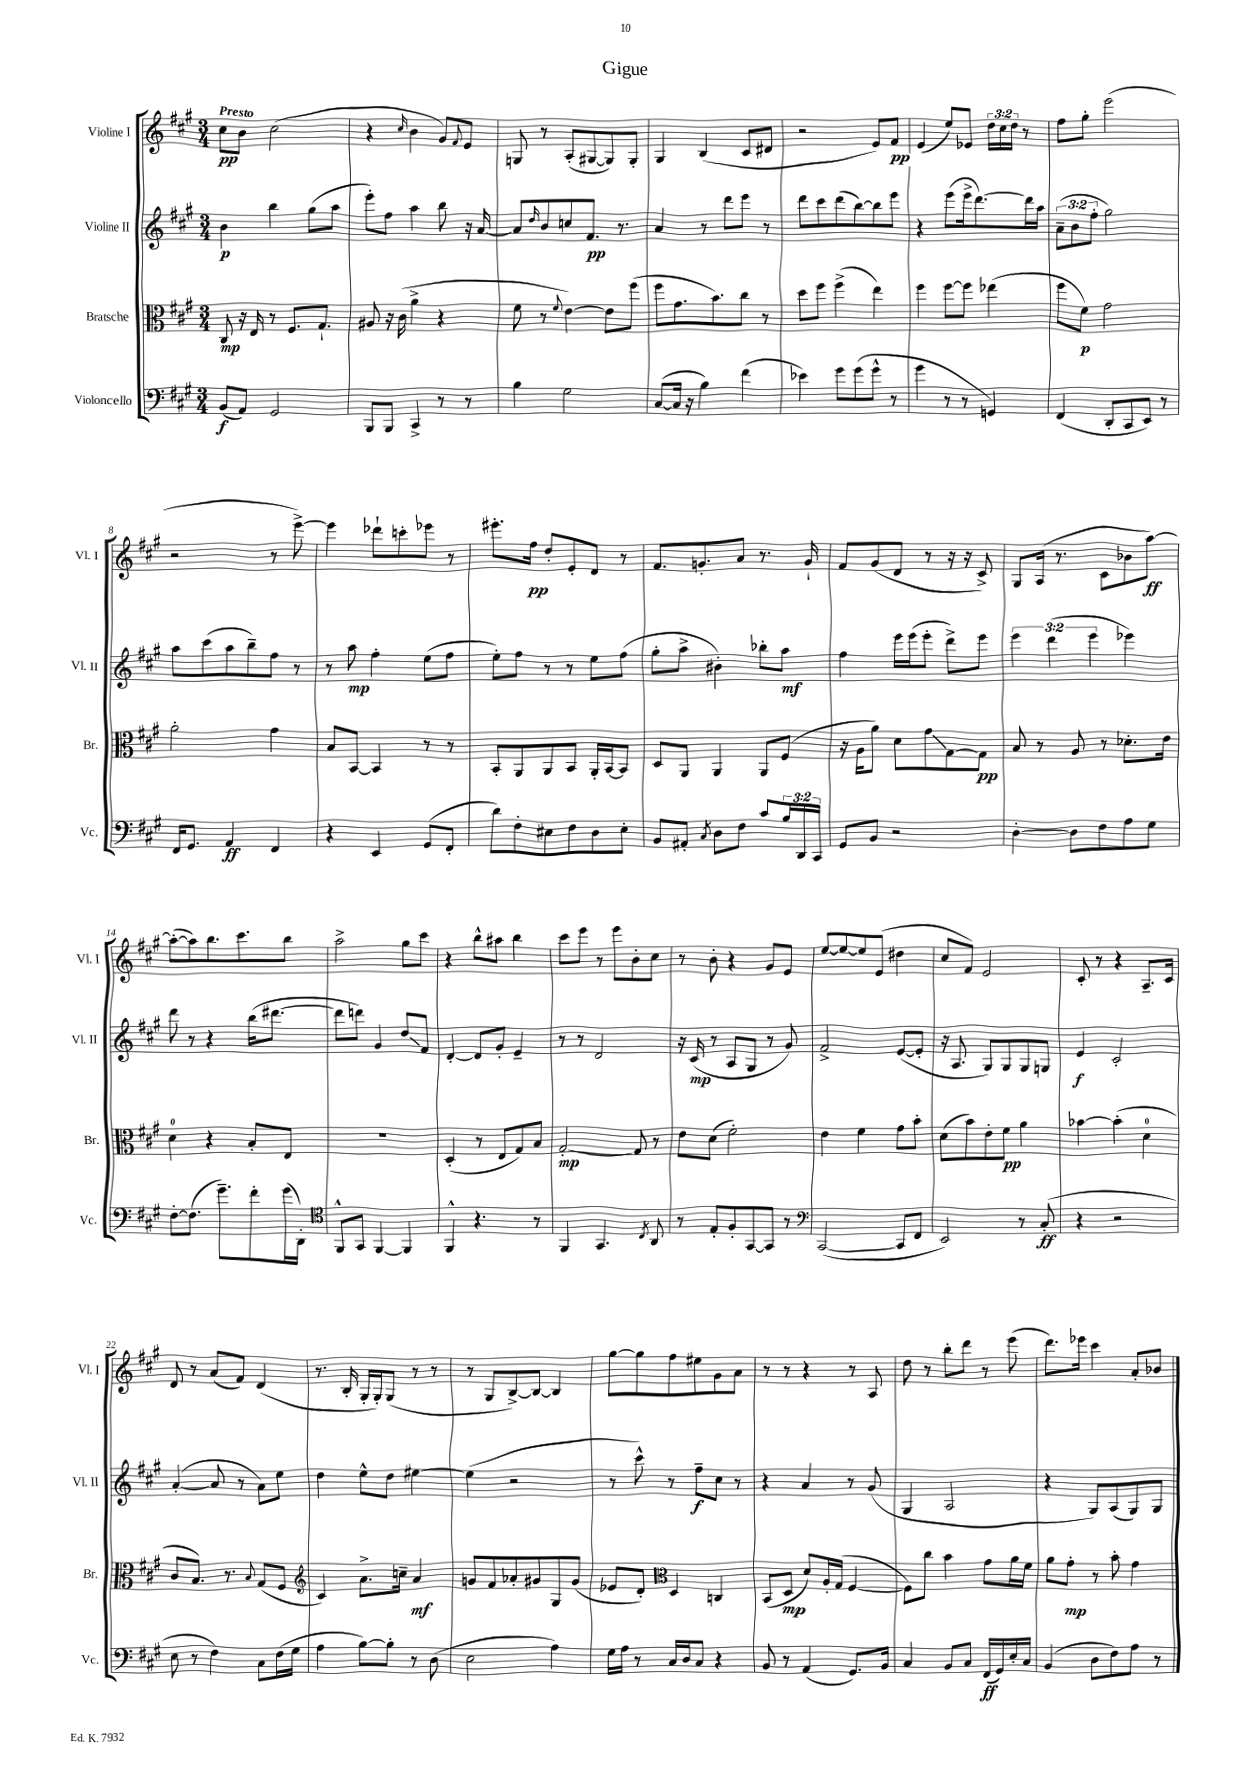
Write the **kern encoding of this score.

**kern	**kern	**kern	**kern
*staff4	*staff3	*staff2	*staff1
*clefF4	*clefC3	*clefG2	*clefG2
*k[f#c#g#]	*k[f#c#g#]	*k[f#c#g#]	*k[f#c#g#]
*M3/4	*M3/4	*M3/4	*M3/4
(8BB/L	8C#/	4b\	8cc#\L
8AA/J)	16r	.	8b\J
.	16E/	.	.
2GG#/	8r	4bb\	(2cc#\
.	8.F#/L	.	.
.	.	(8gg#\L	.
.	8.G#`/J	.	.
.	.	8aa\J	.
=	=	=	=
8BBB/L	8A#/	8eee'\L)	4r
8BBB/J	16r	8ff#\J	.
.	(16c#\	.	.
.	.	.	16qqcc#/
4CC#^/	4a^\	4aa\	4b\
8r	4r	8bb\	8g#/L)
.	.	.	8qqf#/
8r	.	16r	8e/J
.	.	[16a/	.
=	=	=	=
4B\	8f#\	8a/]L	8G/
.	.	16qqdd/	.
.	8r	8b/	8r
.	8qqf#/	.	.
2G#\	[4e\)	8cc/	(8A'/L
.	.	8.f#/J	[8G#/
.	8e\]L	.	8G#/])
.	.	8.r	.
.	(8ff#\J	.	8G#'/J
=	=	=	=
([8C#/L	8ff#\L	4a/	4G#/
16C#/]Jk	8.g#\	.	.
16r	.	.	.
4B\)	.	8r	(4B/
.	8.b\)	.	.
.	.	8ddd\L	.
(4f#\	8cc#\J	8eee\J	8c#/L
.	8r	8r	8d#/J
=	=	=	=
4e-\)	8dd\L	8ddd\L	2r
.	8ff#\J	8ccc#\	.
8g#\L	(4ff#^\	(8ddd\	.
(8g#\	.	[8bb\)	.
8g#^^\J	4ee\)	8bb\]	8e/L)
8r	.	8eee\J	8f#/J
=	=	=	=
4g#\	4ff#\	4r	(4e/
8r	[8ff#\L	(8eee\L	8ee/L)
8r	8ff#\]J	16eee^\k	8e-/J
.	.	[8.ddd\)	.
4GG/)	(4ee-\	.	24dd\LL
.	.	.	24cc#\
.	.	.	24dd\JJ
.	.	16ddd\]L	8r
.	.	16aa\JJ	.
=	=	=	=
(4FF#/	8ff#\L	(12a~\L	8ff#\L
.	.	12b\	.
.	8f#\J)	.	8gg#'\J
.	.	12ff#'\J	.
8DD'/L	2g#\	2gg#\)	(2eee\
8CC#/	.	.	.
8EE/J)	.	.	.
8r	.	.	.
=	=	=	=
16FF#/LK	2a'\	8aa\L	2r
8.GG#/J	.	.	.
.	.	(8ccc#\	.
4AA/	.	8aa\	.
.	.	8bb~\)	.
4FF#/	4g#\	8ff#\J	8r
.	.	8r	[8eee^\)
=	=	=	=
4r	8B/L	8r	4eee\]
.	[8BB/J	8aa\	.
4EE/	4BB/]	4ff#'\	8ddd-`\L
.	.	.	8ccc'\
(8GG#/L	8r	(8ee\L	8eee-\J
8FF#'/J	8r	8ff#\J	8r
=	=	=	=
8d\L)	8BB'/L	8ee'\L)	8.eee#'\L
8F#'\	8AA/	8ff#\J	.
.	.	.	16ff#\Jk
8E#\	8AA/	8r	8dd'/L
8F#\	8BB/J	8r	8e'/
8D\	16AA'/LL	8ee\L	8d/J
.	[16BB/J	.	.
8E#'\J	8BB/]J	(8ff#\J	8r
=	=	=	=
8BB/L	8D/L	8gg#'\L	8.f#/L
8AA#'/J	8AA/J	8aa^\J	.
.	.	.	8.g'/
8qC#/	.	.	.
8D\L	4AA/	4b#'\)	.
8F#\J	.	.	8a/J
8c#/L	8AA/L	8bb-'\L	8.r
24B/L	(8F#/J	8aa\J	.
24DD/	.	.	.
.	.	.	16g`/
24CC#/JJ	.	.	.
=	=	=	=
8GG#/L	16r	4ff#\	8f#/L
.	16A\LK	.	.
8BB/J	8a\J)	.	(8g#/
2r	8d\L	16eee\LL	8d/J
.	.	(16eee\J	.
.	8g#\	8eee'\J	8r
.	[8G#\	8ddd^\L)	16r
.	.	.	16r
.	8G#\]J	8eee\J	8c#^/)
=	=	=	=
[4D'\	8B/	6eee\	8G#/L
.	8r	.	(16A/Jk
.	.	(6ddd\	.
.	.	.	8.r
8D\]L	8A/	.	.
.	.	6eee\	.
8F#\	8r	.	8c#\L
8A\	8.d-'\L	4eee-\)	8b-\
8G#\J	.	.	[8aa\J)
.	16e\Jk	.	.
=	=	=	=
[8F#'\L	4d\	8ddd\	(8aa'\_L
(8.F#\]J	.	8r	8aa\])
.	4r	4r	8.bb\
8.g#~\L)	.	.	.
.	.	.	8.ccc#\
8f#'\	8B'/L	(16bb\LK	.
.	.	[8.ddd#\J	.
(16g#\L	8E/J	.	8bb\J
16DD'\JJ)	.	.	.
=	=	=	=
*clefC4	*	*	*
8FF#^^/L	2.r	8ddd#\]L	2aa^\
8GG#/J	.	8ddd\J)	.
[4FF#/	.	4g#/	.
4FF#/]	.	8dd/L	8gg#\L
.	.	8f#/J	8ccc#\J
=	=	=	=
4FF#^^/	(4D'/	[4d'/	4r
4.r	8r	8d/]L	8bb^^\L
.	8E/L	8g#'/J	8aa#\J
.	8G#/)	4e~/	4bb\
8r	8B/J	.	.
=	=	=	=
4FF#/	[2G#'/	8r	8ccc#\L
.	.	8r	8eee\J
4.GG#/	.	2d/	8r
.	.	.	8eee\L
.	8G#/]	.	8b'\
8qC#/	.	.	.
8AA/	8r	.	8cc#\J
=	=	=	=
8r	8e\L	16r	8r
.	.	(16c#/	.
8E'/L	(8d\J	8r	8b'\
8F#'/	2f#'\)	8A/L	4r
[8GG#/	.	8G#/J	.
8GG#/]J	.	8r	8g#/L
8r	.	8g#/)	8e/J
=	=	=	=
*clefF4	*	*	*
([2CC#/	4e\	2f#^/	[8ee/L
.	.	.	8ee/_
.	4f#\	.	8ee/]
.	.	.	(8e/J
8CC#/]L	8g#\L	([8e/L	4dd#\
8FF#/J	8b'\J	8e'/]J	.
=	=	=	=
2EE/)	(8d\L	16r	8cc#/L
.	.	8.A/	.
.	8b\)	.	8f#/J)
.	8e'\	8G#/L)	2e/
.	8f#\J	8G#/	.
8r	4a\	8G#/	.
(8C#'/	.	8G/J	.
=	=	=	=
4r	[4b-\	4e/	8c#'/
.	.	.	8r
2r	(4b-'\]	2c#'/	4r
.	4d\	.	8.A~/L
.	.	.	16c#/Jk
=	=	=	=
8E\	8c#/L	([4a'/	8d/
8r	8.B/J)	.	8r
4F#\)	.	8a/]	(8a/L
.	8.r	.	.
.	.	8r	8f#/J)
.	8qqB/	.	.
8C#\L	(8G#/L	8a\L)	(4d/
(16F#\L	8F#/J	8ee\J	.
16G#\JJ	.	.	.
=	=	=	=
*	*clefG2	*	*
4A\	4c#/)	4dd\	8.r
.	.	.	16B'/
[8B\L)	8.a^\L	8ee^^\L	16G#'/LL
.	.	.	16G#'/J)
8B'\]J	.	8dd\J	(8G#/J
.	16cc~\Jk	.	.
8r	4a/	[4ee#\	8r
(8D\	.	.	8r
=	=	=	=
2E\	8g/L	(4ee#\]	8r
.	8f#/	.	8G#/L
.	8a-'/	2r	[8B^/)
.	8g#/	.	8B/_J
4A\)	8G#/	.	4B/]
.	(8g#/J	.	.
=	=	=	=
16G#\LL	8e-/L	8r	[8gg#\L
16A\JJ	.	.	.
8r	8d'/J)	8ccc#^^\)	8gg#\]
*	*clefC3	*	*
16C#/LL	4D/	8r	8ff#\
16D/J	.	.	.
8C#/J	.	8ff#~\L	8ee#\
4r	4C/	8cc#\J	8g#\
.	.	8r	8a\J
=	=	=	=
8BB/	(8BB/L	4r	8r
8r	8D/J	.	8r
(4AA/	8d/L)	4a/	4r
.	16A'/L	.	.
.	(16G#/JJ	.	.
8.GG#/L)	[4F#/	8r	8r
.	.	(8g#/	8A/
16BB/Jk	.	.	.
=	=	=	=
4C#/	8F#\]L)	4G#/	8dd\
.	8cc#\J	.	8r
8BB/L	4b\	2A/	8bb'\L
8C#/J	.	.	8ddd\J
(16FF#/LL	8g#\L	.	8r
16GG#/)	.	.	.
16E'/	16a\L	.	(8eee\
16C#/JJ	16f#\JJ	.	.
=	=	=	=
(4BB/	8a\L	4r	8.ddd\L)
.	8g#'\J	.	.
.	.	.	16eee-\Jk
8D\L	8r	8G#/L)	4ccc#\
8F#\)	8b'\	(8A/	.
8A\J	4g#\	8G#/)	8a'/L
8r	.	8G#/J	8b-/J
==	==	==	==
*-	*-	*-	*-
